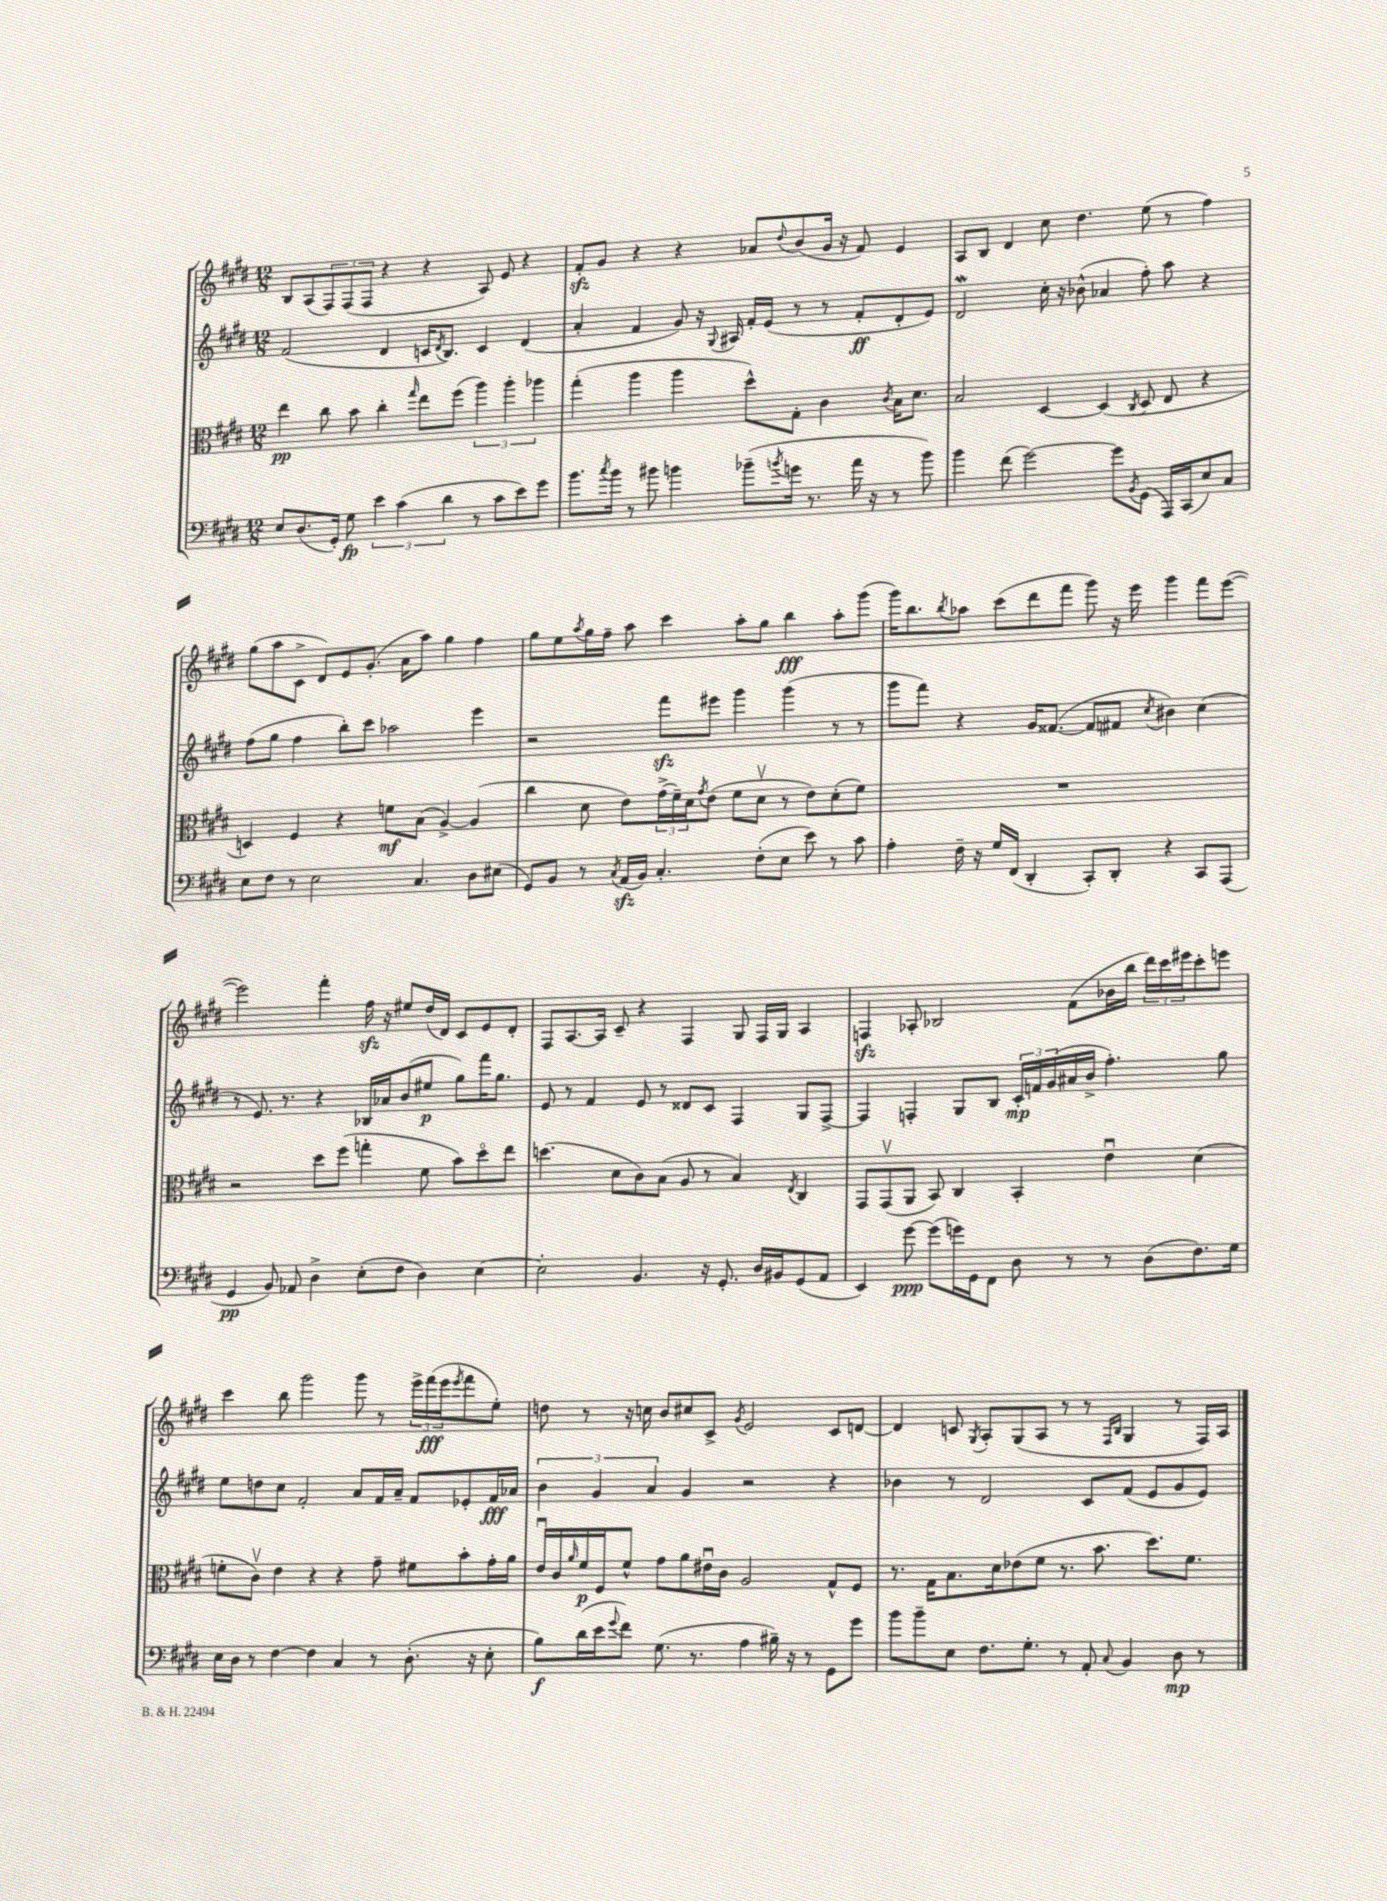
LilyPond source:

<<
\new StaffGroup <<
\new Staff = "s0" {
    \clef treble \key e \major \numericTimeSignature \time 12/8
    b8 a8( \tuplet 3/2 { fis8) fis8( fis8 } r4 r4 a8) e'8 r4 |
    fis'8-.\sfz gis'8 r4 r4 aes'8 \appoggiatura { dis''8 } b'8( gis'16 r16 fis'8) e'4 |
    a8 b8 dis'4 cis''8 dis''4. e''8( r8 fis''4) |
    gis''8( a''8 cis'8-> dis'8) e'8 gis'8.-.( a'16 a''8) gis''4 fis''4 |
    gis''8 e''8 \acciaccatura { a''8 } gis''16 fis''16-- a''8 cis'''4 a''8-. gis''8 b''4\fff a''8-. gis'''8( |
    gis'''16) b''8. \acciaccatura { b''8 } aes''8 cis'''8( dis'''8 fis'''8 gis'''8) r16 e'''16 gis'''4 fis'''8 e'''8~( |
    e'''2) fis'''4-. fis''16\sfz r16 eis''8 dis''16( dis'16) cis'8 e'8 dis'8-. |
    fis8 a8.~ a16 cis'8-- r4 fis4 gis8 fis16 gis16 a4 |
    f4\sfz aes8-. bes2 fis'8( bes'16 b''16 \tuplet 3/2 { dis'''16) cis'''16 eis'''16 } cis'''8-. e'''8 |
    cis'''4 b''8 gis'''2 gis'''8 r8 \tuplet 3/2 { e'''16-> fis'''16\fff( e'''16 } \acciaccatura { e'''8 } fis'''8 e''8-.) |
    d''8 r8 r16 c''16 b'8 cis''8 cis'8-> \acciaccatura { gis'8 } e'2 cis'8 d'8~ |
    d'4 c'8 \acciaccatura { gis8 } a8-. gis8( a8 r8 r8 \grace { fis16 b16 } gis4 r8 fis16) a16 \bar "|." |
}
\new Staff = "s1" {
    \clef treble \key e \major \numericTimeSignature \time 12/8
    fis'2( dis'4 c'16 \acciaccatura { dis'8 } b8.) c'4 dis'4( |
    a'4-. fis'4 gis'8) r16 \appoggiatura { gis8 } ais16 fis'16-. e'16( r8 r8 fis'8-.\ff dis'8-. e'8) |
    dis'2\mordent cis''16-. r16 bes'8-^( aes'4 fis''8-.) a''8 r4 |
    fis''8( gis''8 fis''4 b''8-.) cis'''8 aes''2 e'''4 |
    r2 fis'''8\sfz eis'''8 gis'''4 gis'''4( r8 r8 |
    gis'''8 fis'''8) r4 gis'16 fisis'8.~( fisis'8 fis'8 \acciaccatura { cis''8 } bis'4) cis''4( |
    r8 e'8.) r8. r4 bes16 aes'16 b'8( eis''8\p gis''8) fis'''16 gis''8. |
    e'8 r8 fis'4 e'8 r8 disis'8 cis'8 fis4 gis8 fis8~-> |
    fis4 f4-. gis8 b8 \tuplet 3/2 { cis'16-.\mp f'16 gis'16( } ais'16 b'16-> fis''4.-.) gis''8 |
    e''8 d''8 cis''8 fis'2-. a'8 fis'16 a'16-- fis'8 ees'8-. fis'16\fff aes'16 |
    \tuplet 3/2 { b'4 gis'4 a'4 } gis'4 r2 r4 |
    bes'4 r8 dis'2 cis'8 fis'8( e'8 gis'8 e'8) \bar "|." |
}
\new Staff = "s2" {
    \clef alto \key e \major \numericTimeSignature \time 12/8
    e''4\pp cis''8 b'8 cis''4-. \grace { gis''16 } e''8 fis''8( \tuplet 3/2 { a''4) a''4-. aes''4 } |
    gis''4-.( a''4 a''4 dis''8-^) gis8-. cis'4 \acciaccatura { cis'8 } b16 dis'8. |
    b2 dis4~ dis4( \acciaccatura { cis8 } dis8 e8 r4 |
    d4) fis4 r4 f'8\mf b8( a4~->) a4( |
    cis''4 dis'8 e'8) \tuplet 3/2 { gis'16->( fis'16--) dis'16 } \acciaccatura { gis'8 } e'8( fis'8 dis'8\upbow r8 e'8) dis'8-.( fis'8) |
    R1. |
    r2 dis''8 fis''8( g''4-. fis'8 b'8) dis''8\flageolet e''8 |
    d''4.( dis'8 cis'8) b8( a8 r8 b4) \acciaccatura { e8 } cis4 |
    gis,8 gis,8\upbow( a,8 b,8) cis4 b,4-. e'4\downbow dis'4( |
    f'8-. cis'8\upbow) e'4 r4 r4 gis'8-- fis'8 b'8-. gis'16-. a'16 |
    e'16\downbow cis'16 \grace { a'16 } fis'16\p fis16 fis'8-^ gis'8 a'8 eis'16\downbow cis'16 a2 gis8-^ fis8 |
    r8. gis16 b8. dis'16 ees'8( fis'8 r8. b'8. dis''8.) fis'8. \bar "|." |
}
\new Staff = "s3" {
    \clef bass \key e \major \numericTimeSignature \time 12/8
    e8 dis8.( gis,16-.) gis8\fp \tuplet 3/2 { e'4 cis'4( dis'4 } r8 cis'8 e'8) gis'8 |
    b'8. \acciaccatura { cis''8 } b'16 r8 bis'8 b'4 bes'8--( \acciaccatura { b'8 } g'16 r8. a'16 r16 r8 b'8) |
    b'4 fis'8( gis'2~) gis'8 \acciaccatura { b,8 } gis,8( a,,16) cis,16( e8) cis8 |
    e8 fis8 r8 e2 cis4. dis8 eis8( |
    gis,8) b,8 r8 \acciaccatura { cis8 } a,16\sfz( b,16) cis4.-. fis8-.( e8 e'8) r8 cis'8 |
    a4-. fis16-- r16 gis16 fis,16( dis,4-. cis,8-.) dis,8-. r4 cis,8 a,,8( |
    gis,4\pp b,8) aes,8 dis4-> e8-.( fis8 dis4) e4~ |
    e2-. b,4. r16 gis,8.-. dis16 bis,16 gis,8( a,8 |
    e,4) gis'8~\ppp gis'8( g'16) gis,16 fis,8 dis8 r8 r8 dis8( fis8.) gis16 |
    e16 dis16 r8 fis4~ fis4 cis4 r8 dis8.-.( r16 e8-. |
    b8\f) dis'16( e'16 \appoggiatura { gis'8 } fis'8) gis8.( r8. a4 bis16--) r16 r8 gis,8 gis'8 |
    b'8 b'8-- e8 fis8. gis8.-. r8 a,8-. \appoggiatura { cis8 } b,4 dis8\mp r8 \bar "|." |
}
>>
>>
\layout { \context { \Score \remove "Bar_number_engraver" } }
